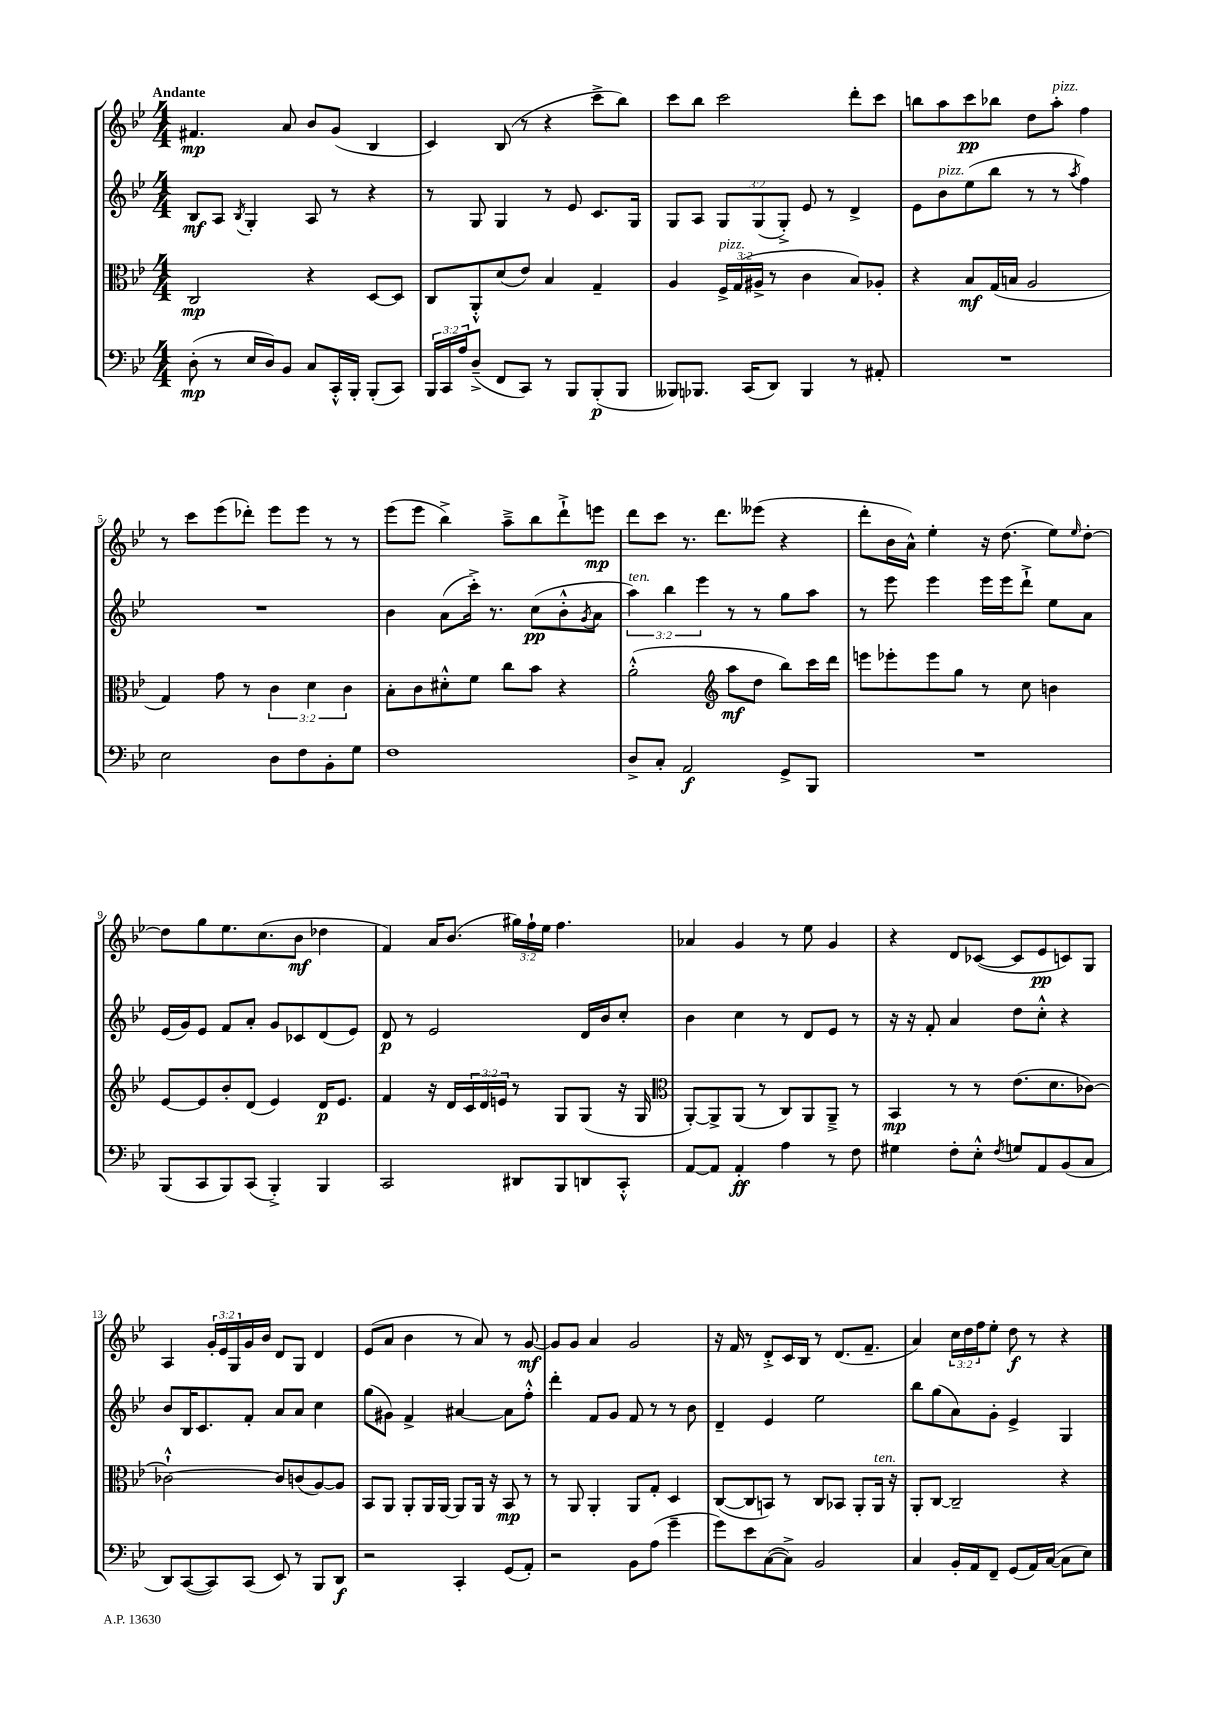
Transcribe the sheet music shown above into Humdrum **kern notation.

**kern	**dynam	**kern	**dynam	**kern	**dynam	**kern	**dynam
*part4	*part4	*part3	*part3	*part2	*part2	*part1	*part1
*staff4	*staff4	*staff3	*staff3	*staff2	*staff2	*staff1	*staff1
*clefF4	*	*clefC3	*	*clefG2	*	*clefG2	*
*k[b-e-]	*	*k[b-e-]	*	*k[b-e-]	*	*k[b-e-]	*
*M4/4	*	*M4/4	*	*M4/4	*	*M4/4	*
=1	=1	=1	=1	=1	=1	=1	=1
!	!	!	!	!	!	!LO:TX:a:B:t=Andante	!
(8D'\	mp	2C/	mp	8B-/L	mf	4.f#X/	mp
8r	.	.	.	8A/J	.	.	.
.	.	.	.	8qB-/	.	.	.
16E-/LL	.	.	.	4G'/	.	.	.
16D/J)	.	.	.	.	.	.	.
8BB-/J	.	.	.	.	.	8a/	.
8C/L	.	4r	.	8A/	.	8b-/L	.
16CC'^^/L	.	.	.	8r	.	(8g/J	.
16BBB-'/JJ	.	.	.	.	.	.	.
(8BBB-'/L	.	[8D/L	.	4r	.	4B-/	.
8CC/J)	.	8D/J]	.	.	.	.	.
=2	=2	=2	=2	=2	=2	=2	=2
24BBB-/LL	.	8C/L	.	8r	.	4c/)	.
24CC/	.	.	.	.	.	.	.
24A/J	.	.	.	.	.	.	.
(8D~^/J	.	8AA'^^/	.	8G/	.	.	.
8FF/L	.	(8d/	.	4G/	.	(8B-/	.
8CC/J)	.	8e-/J)	.	.	.	8r	.
8r	.	4B-/	.	8r	.	4r	.
8BBB-/L	.	.	.	8e-/	.	.	.
(8BBB-'/	p	4G~/	.	8.c/L	.	8ccc^\L	.
8BBB-/J	.	.	.	.	.	8bb-\J)	.
.	.	.	.	16G/Jk	.	.	.
=3	=3	=3	=3	=3	=3	=3	=3
8BBB--X/L)	.	4A/	.	8G/L	.	8ccc\L	.
8.BBB-X/J	.	.	.	8A/J	.	8bb-\J	.
!	!	!LO:TX:a:i:t=pizz.	!	!	!	!	!
.	.	24F^/LL	.	12G/L	.	2ccc\	.
.	.	(24G/	.	.	.	.	.
(16CC/KL	.	.	.	.	.	.	.
.	.	24A#X^/JJ	.	(12G/	.	.	.
8DD/J)	.	8r	.	.	.	.	.
.	.	.	.	12G'^/J)	.	.	.
4BBB-/	.	4c\	.	8e-/	.	.	.
.	.	.	.	8r	.	.	.
8r	.	8B-/L)	.	4d^/	.	8ddd'\L	.
8AA#X'/	.	8A-X'/J	.	.	.	8ccc\J	.
=4	=4	=4	=4	=4	=4	=4	=4
1r	.	4r	.	8e-\L	.	8bbn\L	.
!	!	!	!	!LO:TX:a:i:t=pizz.	!	!	!
.	.	.	.	8b-\	.	8aa\	.
.	.	8B-/L	mf	(8ee-\	.	8ccc\	pp
.	.	(16G/L	.	8bb-\J	.	8bb-X\J	.
.	.	16Bn/JJ	.	.	.	.	.
.	.	2A/	.	8r	.	8dd\L	.
!	!	!	!	!	!	!LO:TX:a:i:t=pizz.	!
.	.	.	.	8r	.	8aa'\J	.
.	.	.	.	8qaa/	.	.	.
.	.	.	.	4ff\)	.	4ff\	.
!!LO:LB:g=z
=5	=5	=5	=5	=5	=5	=5	=5
2E-\	.	4G/)	.	1r	.	8r	.
.	.	.	.	.	.	8ccc\L	.
.	.	8g\	.	.	.	(8eee-\	.
.	.	8r	.	.	.	8ddd-X'\J)	.
8D\L	.	6c\	.	.	.	8eee-\L	.
8F\	.	.	.	.	.	8eee-\J	.
.	.	6d\	.	.	.	.	.
8BB-'\	.	.	.	.	.	8r	.
.	.	6c\	.	.	.	.	.
8G\J	.	.	.	.	.	8r	.
=6	=6	=6	=6	=6	=6	=6	=6
1F	.	8B-'\L	.	4b-\	.	(8eee-\L	.
.	.	8c\	.	.	.	8eee-\J	.
.	.	8d#X'^^\	.	(8a\L	.	4bb-^\)	.
.	.	8f\J	.	16ccc'^\Jk)	.	.	.
.	.	.	.	8.r	.	.	.
.	.	8cc\L	.	.	.	8aa~^\L	.
.	.	8b-\J	.	(8cc\L	pp	8bb-\	.
.	.	4r	.	8b-'^^\	.	8ddd`^\	.
.	.	.	.	8qg/	.	.	.
.	.	.	.	8a\J	.	8eeen\J	mp
=7	=7	=7	=7	=7	=7	=7	=7
!	!	!	!	!LO:TX:a:i:t=ten.	!	!	!
8D^/L	.	(2a'^^\	.	6aa\)	.	8ddd\L	.
8C'/J	.	.	.	.	.	8ccc\J	.
.	.	.	.	6bb-\	.	.	.
2AA/	f	.	.	.	.	8.r	.
.	.	.	.	6eee-\	.	.	.
.	.	.	.	.	.	8.ddd\L	.
*	*	*clefG2	*	*	*	*	*
.	.	8aa\L	mf	8r	.	.	.
.	.	8dd\J	.	8r	.	(8eee--X\J	.
8GG^/L	.	8bb-\L)	.	8gg\L	.	4r	.
8BBB-/J	.	16ccc\L	.	8aa\J	.	.	.
.	.	16ddd\JJ	.	.	.	.	.
=8	=8	=8	=8	=8	=8	=8	=8
1r	.	8eeen\L	.	8r	.	8ddd'\L	.
.	.	8eee-X'\	.	8eee-\	.	16b-\L	.
.	.	.	.	.	.	16a^^\JJ)	.
.	.	8eee-\	.	4eee-\	.	4ee-'\	.
.	.	8gg\J	.	.	.	.	.
.	.	8r	.	16eee-\LL	.	16r	.
.	.	.	.	16eee-\J	.	(8.dd\	.
.	.	8cc\	.	8ddd`^\J	.	.	.
.	.	4bn\	.	8ee-\L	.	8ee-\L)	.
.	.	.	.	.	.	16qqee-/	.
.	.	.	.	8a\J	.	[8dd'\J	.
!!LO:LB:g=z
=9	=9	=9	=9	=9	=9	=9	=9
(8BBB-/L	.	[8e-/L	.	(16e-/LL	.	8dd\L]	.
.	.	.	.	16g/J)	.	.	.
8CC/	.	8e-/]	.	8e-/J	.	8gg\	.
8BBB-/)	.	8b-'/	.	8f/L	.	8.ee-\	.
(8CC/J	.	(8d/J	.	8a'/J	.	.	.
.	.	.	.	.	.	(8.cc\	.
4BBB-'^/)	.	4e-/)	.	8g/L	.	.	.
.	.	.	.	8c-X/	.	8b-\J	mf
4BBB-/	.	16d/KL	p	(8d/	.	4dd-X\	.
.	.	8.e-/J	.	.	.	.	.
.	.	.	.	8e-/J)	.	.	.
=10	=10	=10	=10	=10	=10	=10	=10
2CC/	.	4f/	.	8d/	p	4f/)	.
.	.	.	.	8r	.	.	.
.	.	16r	.	2e-/	.	16a/KL	.
.	.	16d/LL	.	.	.	(8.b-/J	.
.	.	24c/	.	.	.	.	.
.	.	24d/	.	.	.	.	.
.	.	24en/JJ	.	.	.	.	.
8DD#X/L	.	8r	.	.	.	24gg#X\LL)	.
.	.	.	.	.	.	24ff`\	.
.	.	.	.	.	.	24ee-\JJ	.
8BBB-/	.	8G/L	.	.	.	4.ff\	.
8DDn/	.	(8G/J	.	16d/LL	.	.	.
.	.	.	.	16b-/J	.	.	.
8CC'^^/J	.	16r	.	8cc'/J	.	.	.
.	.	16G/	.	.	.	.	.
=11	=11	=11	=11	=11	=11	=11	=11
*	*	*clefC3	*	*	*	*	*
[8AA/L	.	[8AA'/L)	.	4b-\	.	4a-X/	.
8AA/J]	.	8AA^/]	.	.	.	.	.
4AA'/	ff	(8AA/J	.	4cc\	.	4g/	.
.	.	8r	.	.	.	.	.
4A\	.	8C/L)	.	8r	.	8r	.
.	.	8AA/	.	8d/L	.	8ee-\	.
8r	.	8AA~^/J	.	8e-/J	.	4g/	.
8F\	.	8r	.	8r	.	.	.
=12	=12	=12	=12	=12	=12	=12	=12
4G#X\	.	4BB-/	mp	16r	.	4r	.
.	.	.	.	16r	.	.	.
.	.	.	.	8f'/	.	.	.
8F'\L	.	8r	.	4a/	.	8d/L	.
8E-'^^\J	.	8r	.	.	.	([8c-X/J	.
8qF/	.	.	.	.	.	.	.
8Gn/L	.	(8.e-\L	.	8dd\L	.	8c-/L]	.
8AA/	.	.	.	8cc'^^\J	.	8e-/	pp
.	.	8.d\	.	.	.	.	.
(8BB-/	.	.	.	4r	.	8cn/)	.
8C/J	.	[8c-X\J)	.	.	.	8G/J	.
!!LO:LB:g=z
=13	=13	=13	=13	=13	=13	=13	=13
8DD/L)	.	2c-X`^^\_	.	8b-/L	.	4A/	.
([8CC/	.	.	.	16B-/K	.	.	.
.	.	.	.	8.c/	.	.	.
8CC/])	.	.	.	.	.	24g'/LL	.
.	.	.	.	.	.	24e-/	.
.	.	.	.	.	.	24G/	.
(8CC/J	.	.	.	8f'/J	.	16g/	.
.	.	.	.	.	.	16b-/JJ	.
8EE-/)	.	8c-/L]	.	8a/L	.	8d/L	.
8r	.	(8cn/	.	8a/J	.	8G/J	.
8BBB-/L	.	[8A/)	.	4cc\	.	4d/	.
8DD/J	f	8A/J]	.	.	.	.	.
=14	=14	=14	=14	=14	=14	=14	=14
2r	.	8BB-/L	.	(8gg\L	.	(8e-/L	.
.	.	8AA/J	.	8g#X\J)	.	8a/J	.
.	.	8AA'/L	.	4f^/	.	4b-\	.
.	.	16AA/L	.	.	.	.	.
.	.	[16AA/JJ	.	.	.	.	.
4CC'/	.	8AA/L]	.	[4a#X/	.	8r	.
.	.	16AA/Jk	.	.	.	8a/)	.
.	.	16r	.	.	.	.	.
(8GG/L	.	8BB-/	mp	8a#\L]	.	8r	.
8AA'/J)	.	8r	.	8ff'^^\J	.	[8g/	mf
=15	=15	=15	=15	=15	=15	=15	=15
2r	.	8r	.	4ddd'\	.	8g/L]	.
.	.	8AA/	.	.	.	8g/J	.
.	.	4AA'/	.	8f/L	.	4a/	.
.	.	.	.	8g/J	.	.	.
8BB-\L	.	8AA/L	.	8f/	.	2g/	.
(8A\J	.	8G'/J	.	8r	.	.	.
4g~\	.	4D/	.	8r	.	.	.
.	.	.	.	8b-\	.	.	.
=16	=16	=16	=16	=16	=16	=16	=16
8g\L)	.	([8C/L	.	4d~/	.	16r	.
.	.	.	.	.	.	16f/	.
8e-\	.	8C/]	.	.	.	8r	.
([8C\	.	8BBn/J)	.	4e-/	.	8d'^/L	.
8C^\J])	.	8r	.	.	.	16c/L	.
.	.	.	.	.	.	16B-/JJ	.
2BB-/	.	8C/L	.	2ee-\	.	8r	.
.	.	8BB-X/J	.	.	.	(8.d/L	.
.	.	8AA'/L	.	.	.	.	.
.	.	.	.	.	.	8.f~/J	.
!	!	!LO:TX:a:i:t=ten.	!	!	!	!	!
.	.	16AA/Jk	.	.	.	.	.
.	.	16r	.	.	.	.	.
=17	=17	=17	=17	=17	=17	=17	=17
4C/	.	8AA'/L	.	8bb-\L	.	4a/)	.
.	.	[8C/J	.	(8gg\	.	.	.
16BB-'/LL	.	2C~/]	.	8a\)	.	24cc\LL	.
.	.	.	.	.	.	24dd\	.
16AA/J	.	.	.	.	.	.	.
.	.	.	.	.	.	24ff\J	.
8FF~/J	.	.	.	8g'\J	.	8ee-'\J	.
(8GG/L	.	.	.	4e-^/	.	8dd\	f
16AA/L)	.	.	.	.	.	8r	.
([16C/JJ	.	.	.	.	.	.	.
8C\L]	.	4r	.	4G/	.	4r	.
8E-\J)	.	.	.	.	.	.	.
==	==	==	==	==	==	==	==
*-	*-	*-	*-	*-	*-	*-	*-
